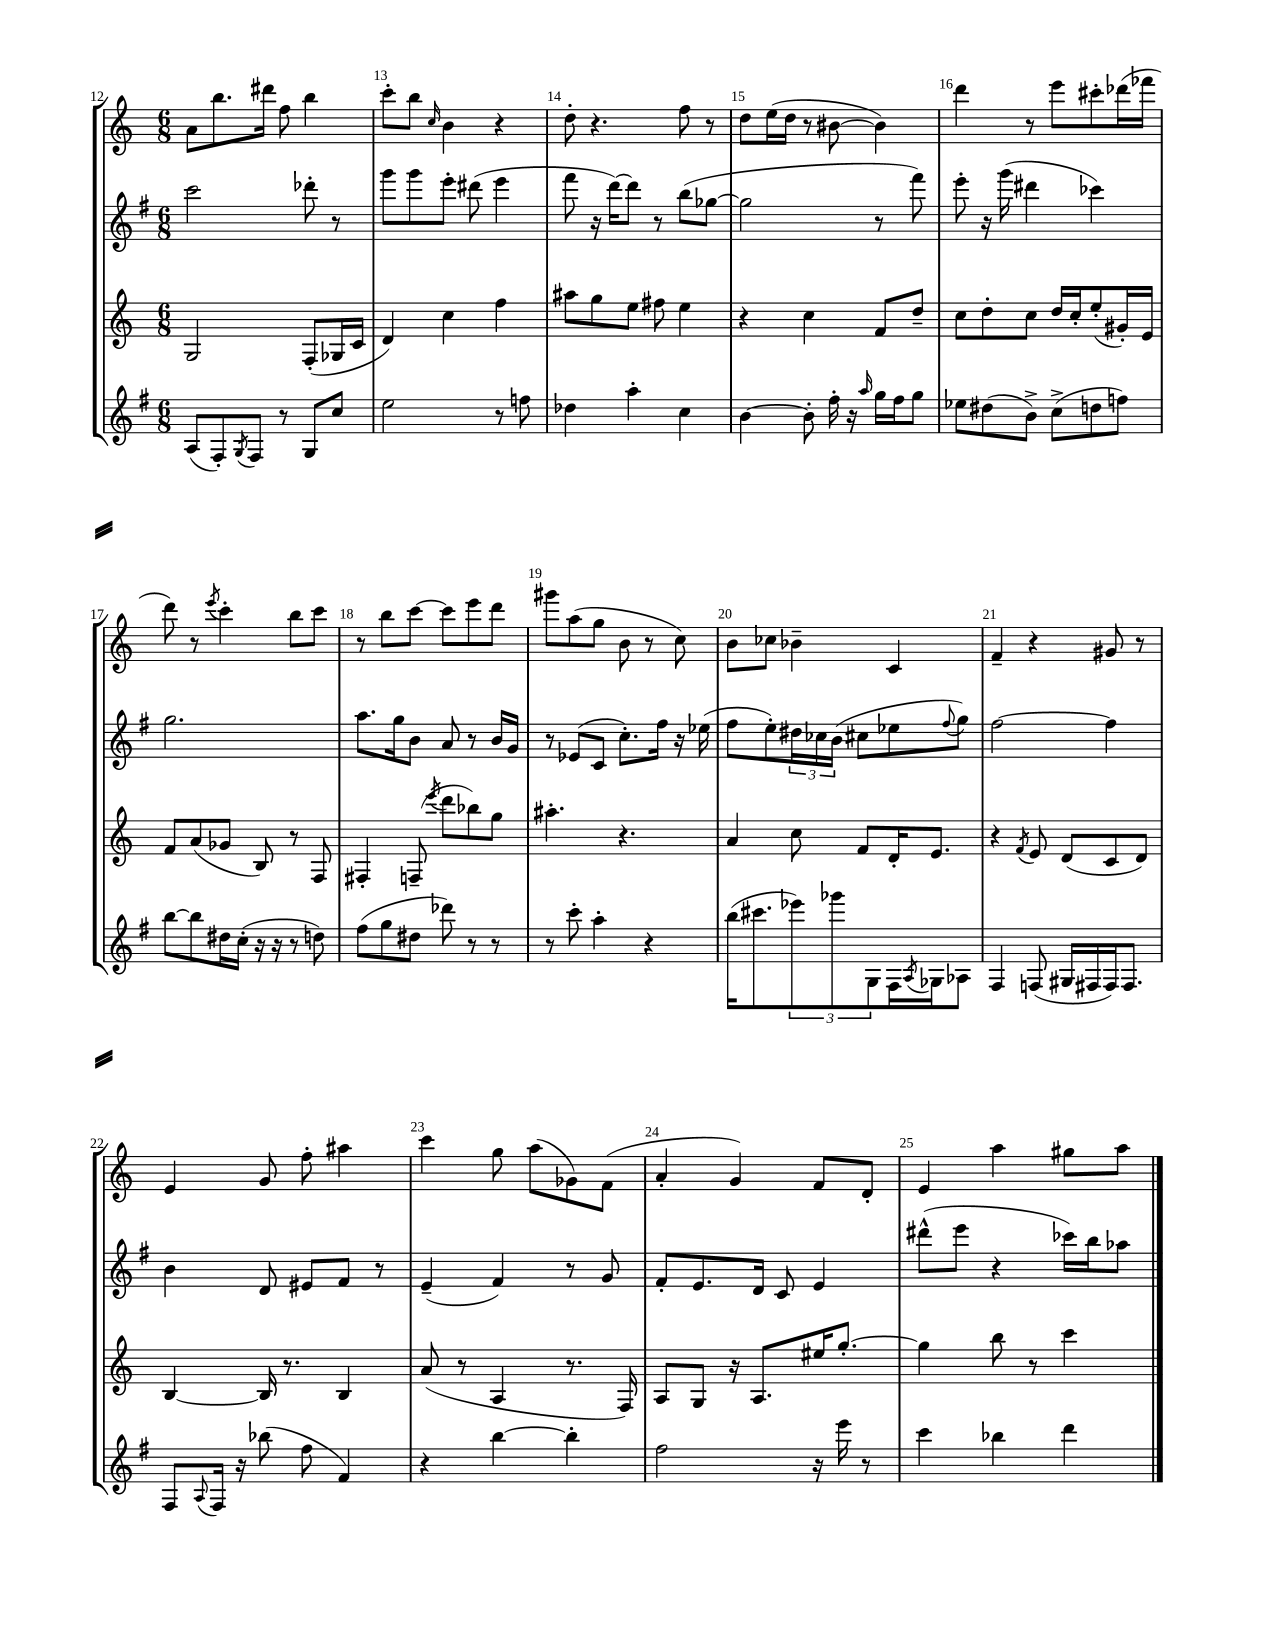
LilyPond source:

<<
\new StaffGroup <<
\new Staff = "s0" {
    \clef treble \key c \major \numericTimeSignature \time 6/8
    a'8 b''8. dis'''16 f''8 b''4 |
    c'''8-. b''8 \grace { c''16 } b'4 r4 |
    d''8-. r4. f''8 r8 |
    d''8 e''16( d''16 r8 bis'8~ bis'4) |
    d'''4 r8 e'''8 cis'''8-. des'''16( fes'''16 |
    d'''8) r8 \acciaccatura { e'''8 } c'''4-. b''8 c'''8 |
    r8 b''8 c'''8~ c'''8 e'''8 d'''8 |
    gis'''8 a''8( g''8 b'8 r8 c''8) |
    b'8 ces''8 bes'4-- c'4 |
    f'4-- r4 gis'8 r8 |
    e'4 g'8 f''8-. ais''4 |
    c'''4 g''8 a''8( ges'8) f'8( |
    a'4-. g'4) f'8 d'8-. |
    e'4 a''4 gis''8 a''8 \bar "|." |
}
\new Staff = "s1" {
    \clef treble \key g \major \numericTimeSignature \time 6/8
    c'''2 des'''8-. r8 |
    g'''8 g'''8 e'''8-. dis'''8( e'''4 |
    fis'''8 r16 d'''16~) d'''8 r8 b''8( ges''8~ |
    ges''2 r8 fis'''8) |
    e'''8-. r16 g'''16( dis'''4 ces'''4) |
    g''2. |
    a''8. g''16 b'8 a'8 r8 b'16 g'16 |
    r8 ees'8( c'8 c''8.-.) fis''16 r16 ees''16( |
    fis''8 e''8-.) \tuplet 3/2 { dis''16 ces''16 b'16( } cis''8 ees''8 \appoggiatura { fis''8 } g''8) |
    fis''2~ fis''4 |
    b'4 d'8 eis'8 fis'8 r8 |
    e'4--( fis'4) r8 g'8 |
    fis'8-. e'8. d'16 c'8 e'4 |
    dis'''8-^( e'''8 r4 ces'''16) b''16 aes''8 \bar "|." |
}
\new Staff = "s2" {
    \clef treble \key c \major \numericTimeSignature \time 6/8
    g2 f8-.( ges16 c'16 |
    d'4) c''4 f''4 |
    ais''8 g''8 e''8 fis''8 e''4 |
    r4 c''4 f'8 d''8-- |
    c''8 d''8-. c''8 d''16 c''16-. e''8-.( gis'16-.) e'16 |
    f'8 a'8( ges'8 b8) r8 f8 |
    fis4-. f8--( \acciaccatura { e'''8 } d'''8 bes''8) g''8 |
    ais''4.-. r4. |
    a'4 c''8 f'8 d'16-. e'8. |
    r4 \acciaccatura { f'8 } e'8 d'8( c'8 d'8) |
    b4~ b16 r8. b4 |
    a'8( r8 a4 r8. f16) |
    a8 g8 r16 a8. eis''16 g''8.~-. |
    g''4 b''8 r8 c'''4 \bar "|." |
}
\new Staff = "s3" {
    \clef treble \key g \major \numericTimeSignature \time 6/8
    a8( fis8-.) \acciaccatura { g8 } fis8 r8 g8 c''8 |
    e''2 r8 f''8 |
    des''4 a''4-. c''4 |
    b'4~ b'8-. fis''16-. r16 \grace { a''16 } g''16 fis''16 g''8 |
    ees''8 dis''8( b'8->) c''8->( d''8 f''8) |
    b''8~ b''8 dis''16 c''16-.( r16 r16 r8 d''8) |
    fis''8( g''8 dis''8 des'''8) r8 r8 |
    r8 c'''8-. a''4-. r4 |
    b''16( cis'''8. \tuplet 3/2 { ees'''8) ges'''8 g8 } fis16 \acciaccatura { a8 } ges16 aes8 |
    fis4 f8( gis16 fis16 fis16) fis8. |
    fis8 \appoggiatura { a8 } fis16 r16 bes''8( fis''8 fis'4) |
    r4 b''4~ b''4-. |
    fis''2 r16 e'''16 r8 |
    c'''4 bes''4 d'''4 \bar "|." |
}
>>
>>
\layout { \context { \Score currentBarNumber = #12 \override BarNumber.break-visibility = ##(#f #t #t) barNumberVisibility = #all-bar-numbers-visible } }
